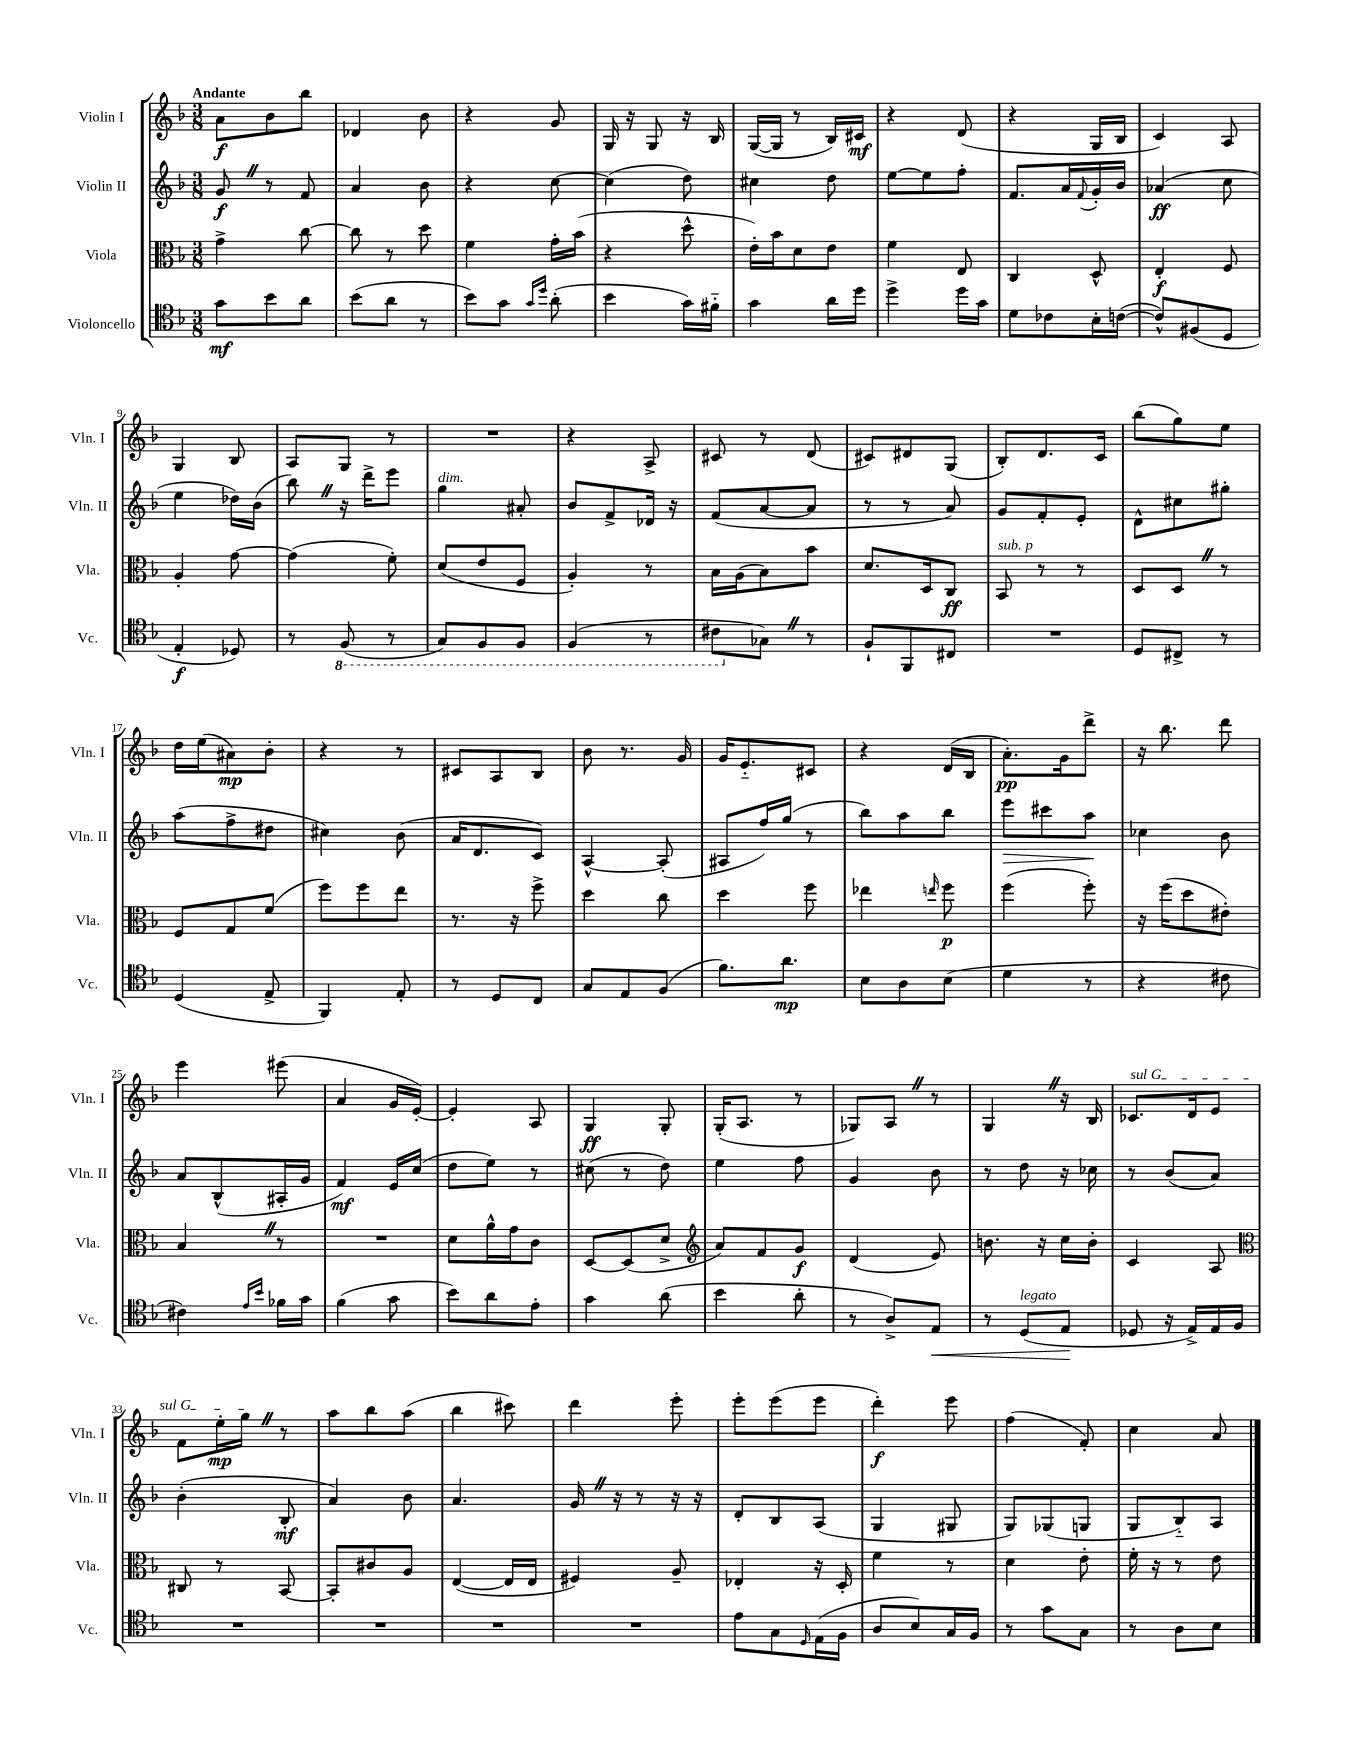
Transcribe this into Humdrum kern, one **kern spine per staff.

**kern	**kern	**kern	**kern
*staff4	*staff3	*staff2	*staff1
*clefC4	*clefC3	*clefG2	*clefG2
*k[b-]	*k[b-]	*k[b-]	*k[b-]
*M3/8	*M3/8	*M3/8	*M3/8
8g	4g^	8g	8a
8b-	.	8r	8b-
8a	[8cc	8f	8bb-
=	=	=	=
(8b-	8cc]	4a	4d-
8a	8r	.	.
8r	8dd	8b-	8b-
=	=	=	=
8b-)	4f	4r	4r
8g	.	.	.
16qqg	.	.	.
16qqdd	.	.	.
(8a'	16g'	[8cc	8g
.	(16b-	.	.
=	=	=	=
4b-	4r	(4cc]	16G
.	.	.	16r
.	.	.	8G
16g)	8dd^^	8dd)	16r
16f#'~	.	.	16B-
=	=	=	=
4g	16e')	4cc#	([16G
.	16b-	.	16G]
.	8d	.	8r
16a	8e	8dd	16B-)
16dd	.	.	16c#
=	=	=	=
4dd^	4f	[8ee	4r
.	.	8ee]	.
16dd	8E	8ff'	(8d
16g	.	.	.
=	=	=	=
8d	4C	8.f	4r
8c-	.	.	.
.	.	16a	.
.	.	8qqf	.
16B-'	8D^^	16g'	16G
([16c	.	16b-	16B-
=	=	=	=
8c^^])	4E'	(4a-	4c)
(8F#	.	.	.
8D	8F	8cc	8A
=	=	=	=
4E'	4A'	4ee	4G
8D-)	[8g	16dd-)	8B-
.	.	(16b-	.
=	=	=	=
8r	(4g]	8bb-)	8A
(8FF	.	16r	8G
.	.	16ddd^	.
8r	8f')	8eee	8r
=	=	=	=
8GG)	(8d	4gg	4.r
8FF	8e	.	.
8FF	8F	8a#'	.
=	=	=	=
(4FF	4A')	8b-	4r
.	.	8f^	.
8r	8r	16d-	8A^
.	.	16r	.
=	=	=	=
8C#	16B-	(8f	8c#
.	(16A	.	.
8G-)	8B-)	[8a	8r
8r	8b-	8a]	(8d
=	=	=	=
8F`	8.d	8r	8c#)
8FF	.	8r	8d#
.	16D	.	.
8C#	8C	8a)	(8G
=	=	=	=
4.r	8BB-	8g	8B-')
.	8r	8f'	8.d
.	8r	8e'	.
.	.	.	16c
=	=	=	=
8D	8D	8d^^	(8bb-
8C#^	8D	8cc#	8gg)
8r	8r	8gg#'	8ee
=	=	=	=
(4D	8F	(8aa	16dd
.	.	.	(16ee
.	8G	8ff^	8a#)
8E^	(8f	8dd#	8b-'
=	=	=	=
4FF)	8ff)	4cc#)	4r
.	8ff	.	.
8E'	8ee	(8b-	8r
=	=	=	=
8r	8.r	16a	8c#
.	.	8.d	.
8D	.	.	8A
.	16r	.	.
8C	8ff^	8c)	8B-
=	=	=	=
8G	4dd	[4A^^	8b-
8E	.	.	8.r
(8F	8cc	(8A']	.
.	.	.	16g
=	=	=	=
8.f)	4dd	8A#	16g
.	.	.	8.e'~
.	.	16ff)	.
8.a	.	(16gg	.
.	8ff	8r	8c#
=	=	=	=
8B-	4ee-	8bb-)	4r
8A	.	8aa	.
.	16qqee	.	.
(8B-	8ff	8bb-	(16d
.	.	.	16B-
=	=	=	=
4d	(4ff	8eee	8.a')
.	.	8ccc#	.
.	.	.	16g
8r	8ff')	8aa	8ddd^
=	=	=	=
4r	16r	4cc-	16r
.	(16ff	.	8.bb-
.	8dd	.	.
8c#	8e#')	8b-	8ddd
=	=	=	=
4c#)	4B-	8a	4eee
.	.	(8B-^^	.
16qqe	.	.	.
16qqb-	.	.	.
16f-	8r	16A#'	(8eee#
16g	.	16g	.
=	=	=	=
(4f	4.r	4f)	4a
8g	.	16e	16g
.	.	(16cc	[16e')
=	=	=	=
8b-)	8d	8dd	4e']
8a	16a^^	8ee)	.
.	16g	.	.
8e'	8c	8r	8A
=	=	=	=
4g	[8D	(8cc#	4G
.	(8D]	8r	.
(8a	8d^	8dd)	8G'
=	=	=	=
*	*clefG2	*	*
4b-	8a)	4ee	(16G'
.	.	.	8.A
.	8f	.	.
8a'	8g	8ff	8r
=	=	=	=
8r	(4d	4g	8G-)
8A^)	.	.	8A
8E	8e)	8b-	8r
=	=	=	=
8r	8.b	8r	4G
(8D	.	8dd	.
.	16r	.	.
8E	16cc	16r	16r
.	16b'	16cc-	16B-
=	=	=	=
8D-	4c	8r	8.c-
16r	.	(8b-	.
16E^)	.	.	16d
16E	8A	8a)	8e
16F	.	.	.
=	=	=	=
*	*clefC3	*	*
4.r	8C#	(4b-'	8f
.	8r	.	16ee'
.	.	.	16gg
.	[8BB-	8B-'	8r
=	=	=	=
4.r	8BB-']	4a)	8aa
.	8c#	.	8bb-
.	8A	8b-	(8aa
=	=	=	=
4.r	([4E	4.a	4bb-
.	16E]	.	8ccc#)
.	16E	.	.
=	=	=	=
4.r	4F#)	16g	4ddd
.	.	16r	.
.	.	8r	.
.	8A~	16r	8eee'
.	.	16r	.
=	=	=	=
8e	4E-'	8d'	8eee'
8G	.	8B-	(8eee
16qqD	.	.	.
(16E	16r	(8A	8eee
16F	16D'	.	.
=	=	=	=
8A	4f	4G	4ddd')
8B-)	.	.	.
16G	8r	8G#	8eee
16F	.	.	.
=	=	=	=
8r	4d	8G)	(4ff
8g	.	(8G-	.
8G	8e'	8G	8f')
=	=	=	=
8r	16f'	8G	4cc
.	16r	.	.
8A	8r	8B-'~)	.
8B-	8e	8A	8a
==	==	==	==
*-	*-	*-	*-
